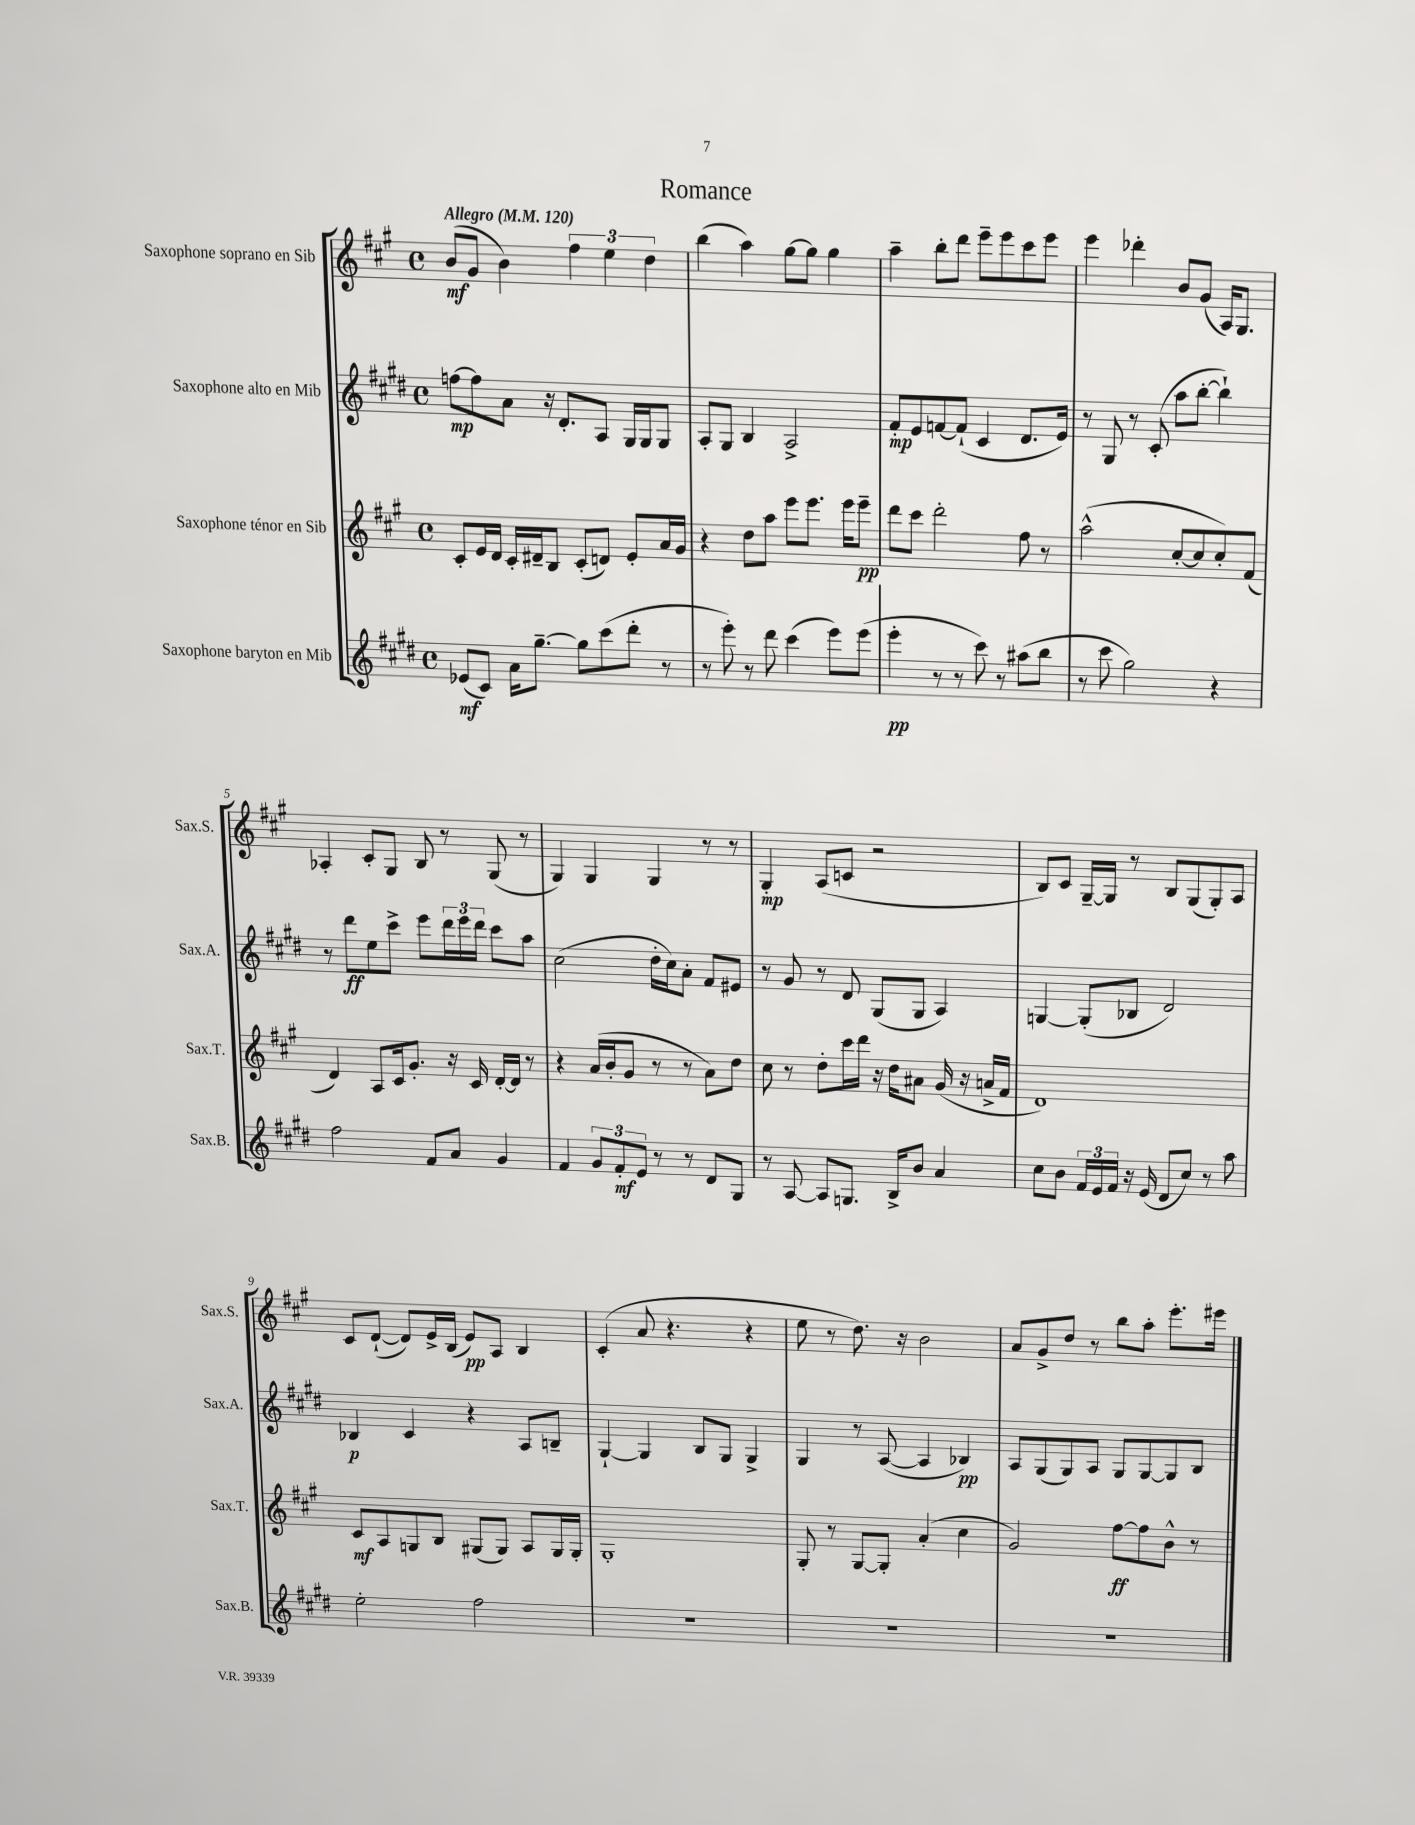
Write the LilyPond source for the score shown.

\header { title = "Romance" }
<<
\new StaffGroup <<
\new Staff = "s0" \with { instrumentName = "Saxophone soprano en Sib" shortInstrumentName = "Sax.S." } {
    \clef treble \key a \major \defaultTimeSignature \time 4/4 \tempo "Allegro" 4 = 120
    b'8\mf( gis'8 b'4) \tuplet 3/2 { fis''4 e''4 d''4 } |
    b''4( a''4) gis''8~ gis''8 gis''4 |
    a''4-- b''8-. d'''8 e'''8-- e'''8 cis'''8 e'''8 |
    e'''4 des'''4-. b'8 gis'8( a16) gis8. |
    aes4-. cis'8-. gis8 b8 r8 gis8( r8 |
    gis4) gis4 gis4 r8 r8 |
    gis4-.\mp a8( c'8 r2 |
    b8) cis'8 gis16~-- gis16 r8 b8 gis8( gis8-.) a8 |
    cis'8 d'8~-!( d'8) e'16-> b16( e'8\pp) a8 b4 |
    cis'4-.( a'8 r4. r4 |
    e''8 r8 d''8.) r16 b'2 |
    a'8 gis'8-> d''8 r8 b''8 a''8-. e'''8.-. eis'''16 \bar "|." |
}
\new Staff = "s1" \with { instrumentName = "Saxophone alto en Mib" shortInstrumentName = "Sax.A." } {
    \clef treble \key e \major \defaultTimeSignature \time 4/4
    f''8~\mp f''8 a'8 r16 dis'8.-. a8 gis16 gis16 gis8 |
    a8-. gis8 b4 a2-> |
    fis'8-.\mp e'8 f'8~ f'8-!( cis'4 dis'8. e'16) |
    r8 gis8 r8 cis'8-.( a''8 b''8~-. b''4-!) |
    r8 dis'''8\ff e''8 cis'''8-> e'''8 \tuplet 3/2 { dis'''16 e'''16 dis'''16 } cis'''8 a''8 |
    cis''2( dis''16-. cis''16) a'8-. fis'8 eis'8 |
    r8 gis'8 r8 dis'8 gis8( gis8 a4) |
    g4~ g8-.( bes8 dis'2) |
    bes4\p cis'4 r4 a8 b8-- |
    gis4~-! gis4 b8 gis8 gis4-> |
    gis4 r8 a8~( a4 bes4\pp) |
    a8 gis8( gis8) a8 gis8 gis8~ gis8 b8 \bar "|." |
}
\new Staff = "s2" \with { instrumentName = "Saxophone ténor en Sib" shortInstrumentName = "Sax.T." } {
    \clef treble \key a \major \defaultTimeSignature \time 4/4
    cis'8-. e'16 d'16 cis'16-. dis'16-- b8 cis'8-.( d'8) e'8-. a'16 gis'16 |
    r4 d''8 a''8 e'''8 e'''8. e'''16 e'''8--\pp |
    d'''8 cis'''8 d'''2-. fis''8 r8 |
    a''2-^( cis''8~-. cis''8 cis''8-.) fis'8( |
    d'4) a8 cis'16 gis'8.-. r16 cis'16 d'16~-. d'16 r8 |
    r4 a'16( b'16-. gis'8 r8 r8 a'8) d''8 |
    cis''8 r8 d''8-. cis'''16 d'''16 r16 d''16 ais'8 gis'16( r16 a'16-> fis'16 |
    d'1) |
    cis'8\mf a8 g8 b8 gis8( gis8) a8 gis16 gis16-. |
    gis1-. |
    gis8-. r8 gis8~ gis8-. a'4-.( cis''4 |
    gis'2) fis''8~\ff fis''8 b'8-^ r8 \bar "|." |
}
\new Staff = "s3" \with { instrumentName = "Saxophone baryton en Mib" shortInstrumentName = "Sax.B." } {
    \clef treble \key e \major \defaultTimeSignature \time 4/4
    ees'8\mf( cis'8) a'16 gis''8.~-- gis''8 cis'''8( dis'''8-. r8 |
    r8 e'''8-.) r8 dis'''8 cis'''4( e'''8) e'''8( |
    e'''4-.\pp r8 r8 cis'''8) r8 ais''8( b''8 |
    r8 cis'''8 gis''2) r4 |
    fis''2 fis'8 a'8 gis'4 |
    fis'4 \tuplet 3/2 { gis'8 fis'8-.\mf e'8 } r8 r8 dis'8 gis8 |
    r8 a8~ a8 g8. b16-> b'8 a'4 |
    cis''8 b'8 \tuplet 3/2 { fis'16 e'16 fis'16 } r16 e'16( dis'8 cis''8) r8 a''8 |
    e''2-. fis''2 |
    R1 |
    R1 |
    R1 \bar "|." |
}
>>
>>
